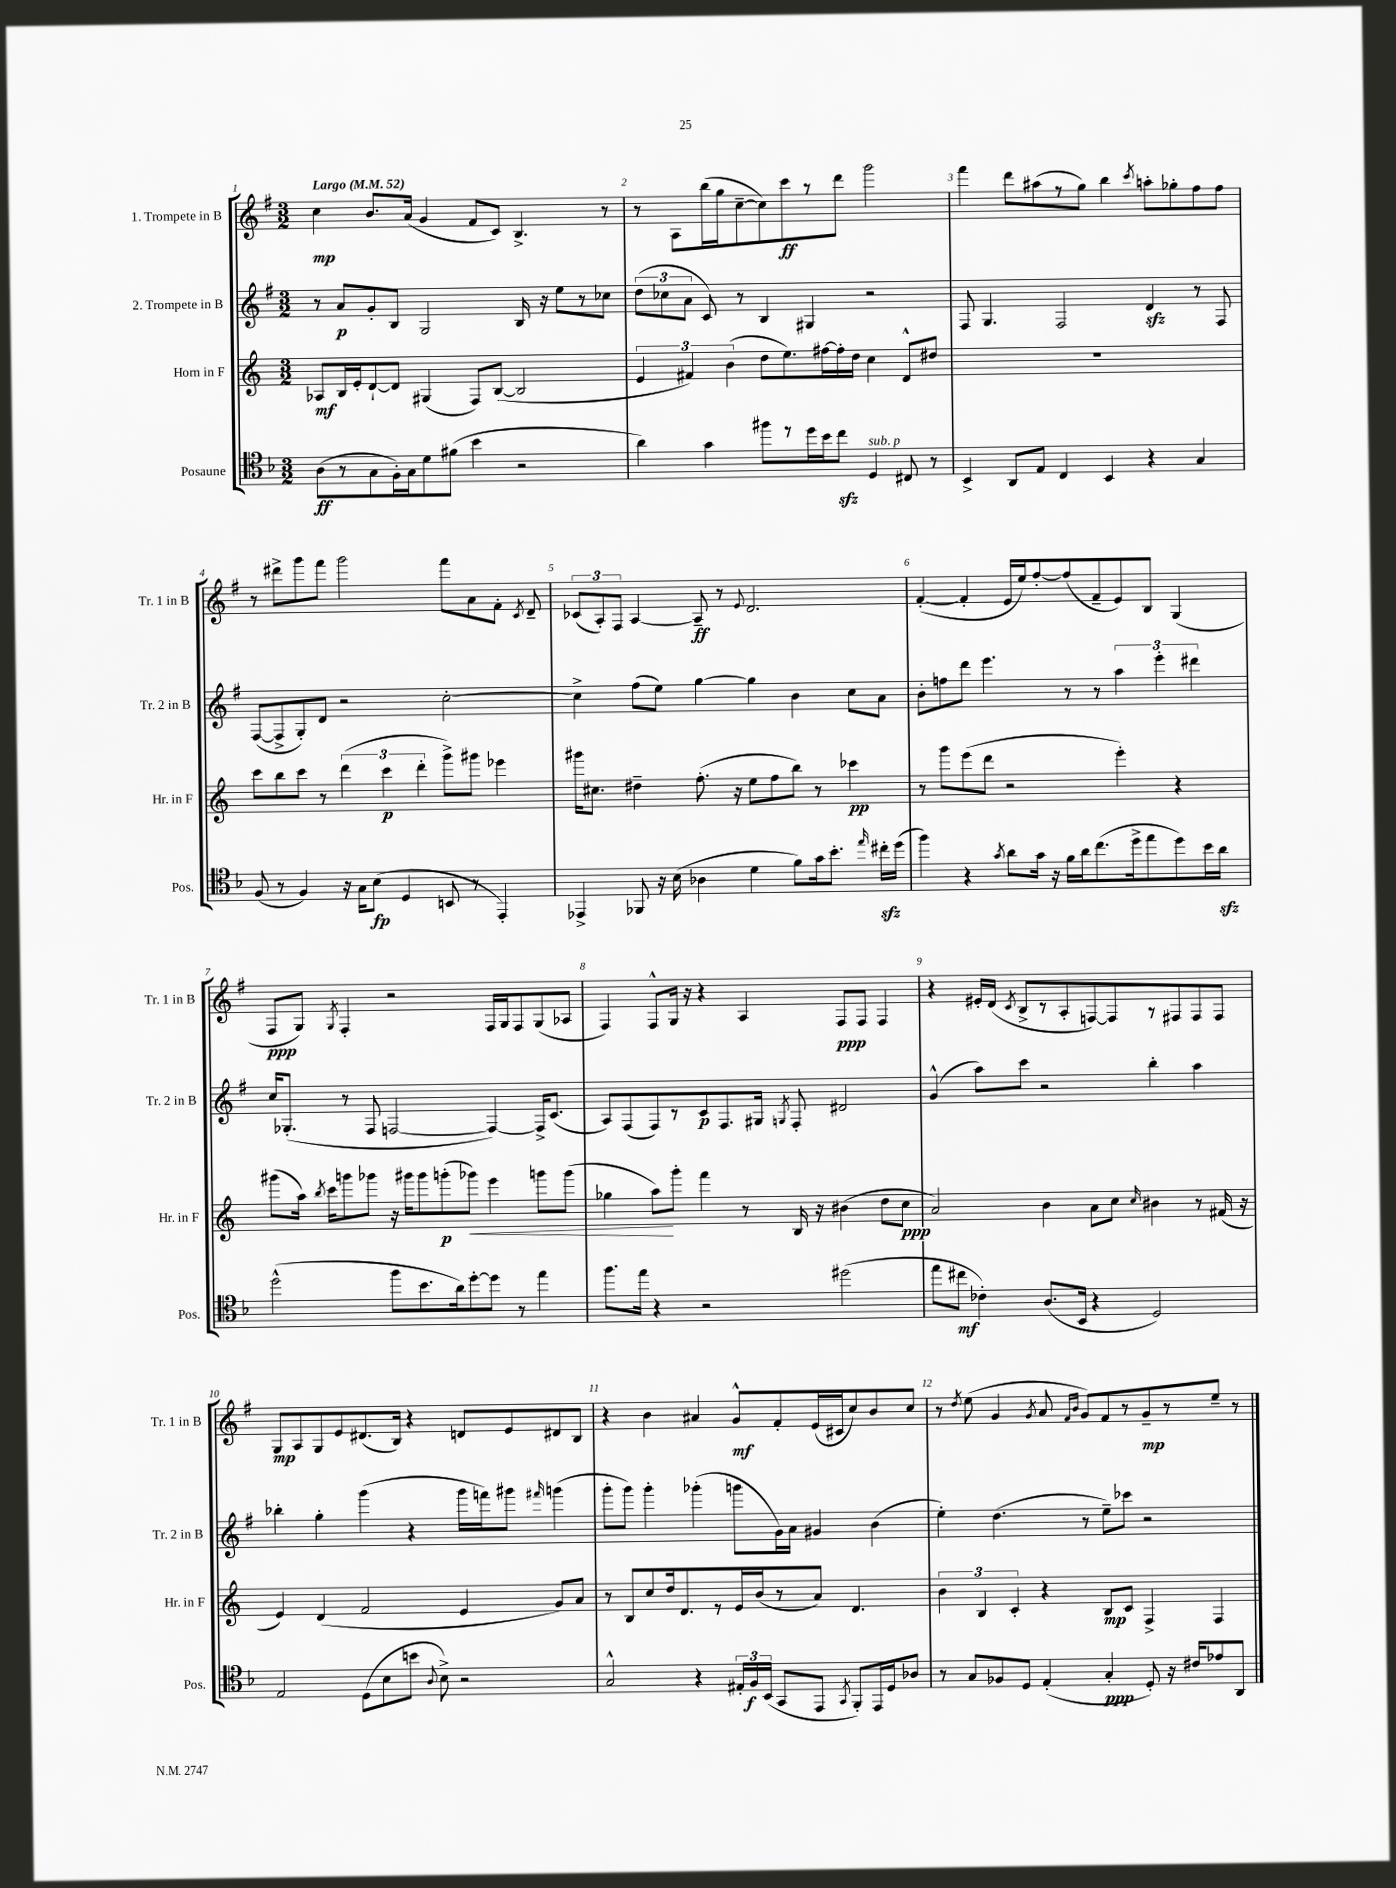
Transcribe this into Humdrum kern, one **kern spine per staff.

**kern	**kern	**kern	**kern
*staff4	*staff3	*staff2	*staff1
*clefC4	*clefG2	*clefG2	*clefG2
*k[b-]	*k[]	*k[f#]	*k[f#]
*M3/2	*M3/2	*M3/2	*M3/2
*MM52	*MM52	*MM52	*MM52
(8A\L	8A-/L	8r	4cc\
8r	16B/L	8a/L	.
.	16e'/J	.	.
8G\	[8d`/	8g'/	8.b/L
16F'\L)	8d/]J	8B/J	.
16G\J	.	.	(16a/Jk
8d\	(4G#/	2G/	4g/
(8f#\J	.	.	.
4b-\	8F/L)	.	8f#/L
.	([8B/J	.	8c/J)
2r	2B/]	16B/	4.B^/
.	.	16r	.
.	.	8ee\L	.
.	.	8r	.
.	.	8cc-\J	8r
=	=	=	=
4a\)	6e/	(12dd\L	8r
.	.	12cc-\	.
.	.	.	8A\L
.	6f#/)	12a\J	.
4g\	.	8c/)	(16bb\L
.	.	.	16gg\J
.	(6b\	.	.
.	.	8r	[8cc~\
8ff#\L	8dd\L	4B/	8cc\])
8r	8.ee\)	.	8ccc\
16dd\L	.	4G#/	8r
16b-\J	[16ff#\L	.	.
8cc\J	16ff#'\]	.	8ddd\J
.	16dd\JJ	.	.
4D/	4cc\	2r	2ggg\
8C#/	8d^^/L	.	.
8r	8dd#/J	.	.
=	=	=	=
4BB-^/	1.r	8F#/	4fff#\
.	.	4.G/	.
8AA/L	.	.	8ddd\L
8E/J	.	.	(8aa#\
4C/	.	2F#/	8r
.	.	.	8gg\J)
4BB-/	.	.	4bb\
.	.	.	8qccc/
4r	.	4d/	8aa'\L
.	.	.	8gg-'\
4G/	.	8r	8ff#\
.	.	8F#/	8ff#\J
=	=	=	=
(8F/	8ccc\L	([8F#/L	8r
8r	8bb\	8F#^/]	8ddd#^\L
4F/)	8ccc\J	8G'/)	8ggg\
.	8r	8d/J	8fff#\J
16r	(6ddd\	2r	2ggg\
16G\LK	.	.	.
(8B-\J	.	.	.
.	6ccc\	.	.
4D/	.	.	.
.	6ddd'\	.	.
8BB/	8ggg^\L)	[2cc'\	8fff#\L
8r	8ggg#\J	.	8a\
4EE'/)	4eee-\	.	8f#'\J
.	.	.	8qc/
.	.	.	8d~/
=	=	=	=
4EE-^/	16ggg#\LK	4cc^\]	(12c-/L
.	8.cc#\J	.	.
.	.	.	12A'/)
.	.	.	12F#/J
8FF-/	4dd#~\	(8ff#\L	[4A/
16r	.	8ee\J)	.
(16B-\	.	.	.
4A-\	(8.ff'\	[4gg\	8A~/]
.	.	.	8r
.	16r	.	.
.	.	.	8qqe/
4d\	8ee\L	4gg\]	2.d/
.	8ff\	.	.
8f\L)	8bb\J)	4b\	.
16g\k	8r	.	.
8.b-'\J	.	.	.
.	4ccc-\	8cc\L	.
16qqee/	.	.	.
16cc#'\LL	.	8a\J	.
(16dd\JJ	.	.	.
=	=	=	=
4ff\)	8r	8b'\L	([4f#'/
.	8ggg\L	8ff\	.
4r	(8eee\	8ddd\J	4f#'/]
.	8ddd\J	4.eee\	.
8qg/	.	.	.
8a\L	2r	.	16e/LL
.	.	.	16ee/J)
16g\Jk	.	.	[8ff#'/
16r	.	.	.
16f\LL	.	8r	(8ff#/]
16a\J	.	.	.
(8.cc\	.	8r	8f#~/
.	4eee'\)	6aa\	8e/)
16dd^\k	.	.	.
8ee\	.	.	8B/J
.	.	6eee'\	.
8dd\)	4r	.	(4G/
.	.	6ddd#\	.
16b-\L	.	.	.
16a\JJ	.	.	.
=	=	=	=
(2dd^^\	(8ggg#\L	16cc/LK	8F#/L
.	.	(8.G-'/J	.
.	16aa\Jk)	.	8G/J)
.	8qbb/	.	.
.	16ccc\LK	.	.
.	.	.	8qG/
.	8ggg\	8r	4F#'/
.	8ggg-\J	8F#/	.
8ff\L	16r	[2F/	2r
.	16ggg#\LK	.	.
8.b-\	8ggg#\	.	.
.	(8ggg'\	.	.
16a\k)	.	.	.
[8dd'\	8ggg-\J)	.	.
8dd\]J	4eee\	4F/_)	16F#/LL
.	.	.	16G/J
8r	.	.	8F#/
4ee\	8ggg\L	16F^/]LK	(8G/
.	.	(8.c/J	.
.	(8ggg\J	.	8A-/J
=	=	=	=
8.ff\L	4gg-\	8A/L)	4F#/)
.	.	(8F#/	.
16ee\Jk	.	.	.
4r	8aa\L)	8F#/)	8F#^^/L
.	8ggg'\J	8r	16G/Jk
.	.	.	16r
2r	4fff\	8c/	4r
.	.	8.F#/	.
.	8r	.	4A/
.	.	16G#/Jk	.
.	.	8qG/	.
.	16B/	8F#'/	.
.	16r	.	.
(2dd#\	(4b#\	2d#/	8F#/L
.	.	.	8F#/J
.	8dd\L	.	4F#/
.	8cc\J	.	.
=	=	=	=
8ee\L	2a/)	(4g^^/	4r
8cc#\J	.	.	.
4c-'\)	.	8aa\L)	16e#'/LL
.	.	.	(16d/JJ
.	.	.	8qc/
.	.	8ccc\J	8B^/L
(8.A/L	4b\	2r	8r
.	.	.	8A'/
16BB-/Jk	.	.	.
4r	8a\L	.	[8F/)
.	8cc\J	.	8F/]
.	16qqcc/	.	.
2D/)	4b#\	4bb'\	8r
.	.	.	8F#/
.	8r	4aa\	8F#/
.	(16f#/	.	8F#/J
.	16r	.	.
=	=	=	=
2E/	4e/)	4bb-'\	8G/L
.	.	.	8A/
.	(4d/	4gg'\	8G/
.	.	.	8e/
(8D\L	2f/	(4ggg\	(8.d#/
8B-\	.	.	.
.	.	.	16B/Jk)
8b\J	.	4r	4r
8qqA/	.	.	.
8B-^\)	.	.	.
2r	4e/	16ggg\LL	8d/L
.	.	16fff\J)	.
.	.	8ggg#\J	8e/
.	.	16qqfff#/	.
.	8g/L)	(4ggg\	8d#/
.	8a/J	.	8B/J
=	=	=	=
2G^^/	8r	8ggg'\L	4r
.	8B/L	8ggg\J)	.
.	8cc/	4ggg'\	4b\
.	16dd/k	.	.
.	8.d/	.	.
4r	.	(4ggg-'\	4a#/
.	8r	.	.
24E#'/LL	16e/L	8ggg\L	8g^^/L
24F/	.	.	.
.	(16b/J	.	.
(24BB-/JJ	.	.	.
8GG/L	8r	16g\L)	8f#'/
.	.	16a\JJ	.
8EE/J	8a/J)	4g#/	(16e/L
.	.	.	16c#/J
8qGG/	.	.	.
8FF'/L)	4.d/	.	8cc/)
16EE/L	.	(4b\	8b/
16D/J	.	.	.
8A-/J	.	.	8cc/J
=	=	=	=
8r	6b\	4ee'\)	8r
.	.	.	8qdd/
8G/L	.	.	(8ee\
.	6B/	.	.
8F-/	.	(4.dd\	4g/
.	6c'/	.	.
8D/J	.	.	.
.	.	.	8qg/
(4E'/	4r	.	8a/
.	.	.	16qqf#/LL
.	.	.	16qqb/JJ
.	.	8r	8g/L)
4G'/	8B/L	8ee~\L)	8f#/
.	8c/J	8ccc-\J	8r
8D'/)	4F^/	2r	8g~/
16r	.	.	8r
16c#/LK	.	.	.
8e-/	4F/	.	8ee~/J
8AA/J	.	.	8r
==	==	==	==
*-	*-	*-	*-
